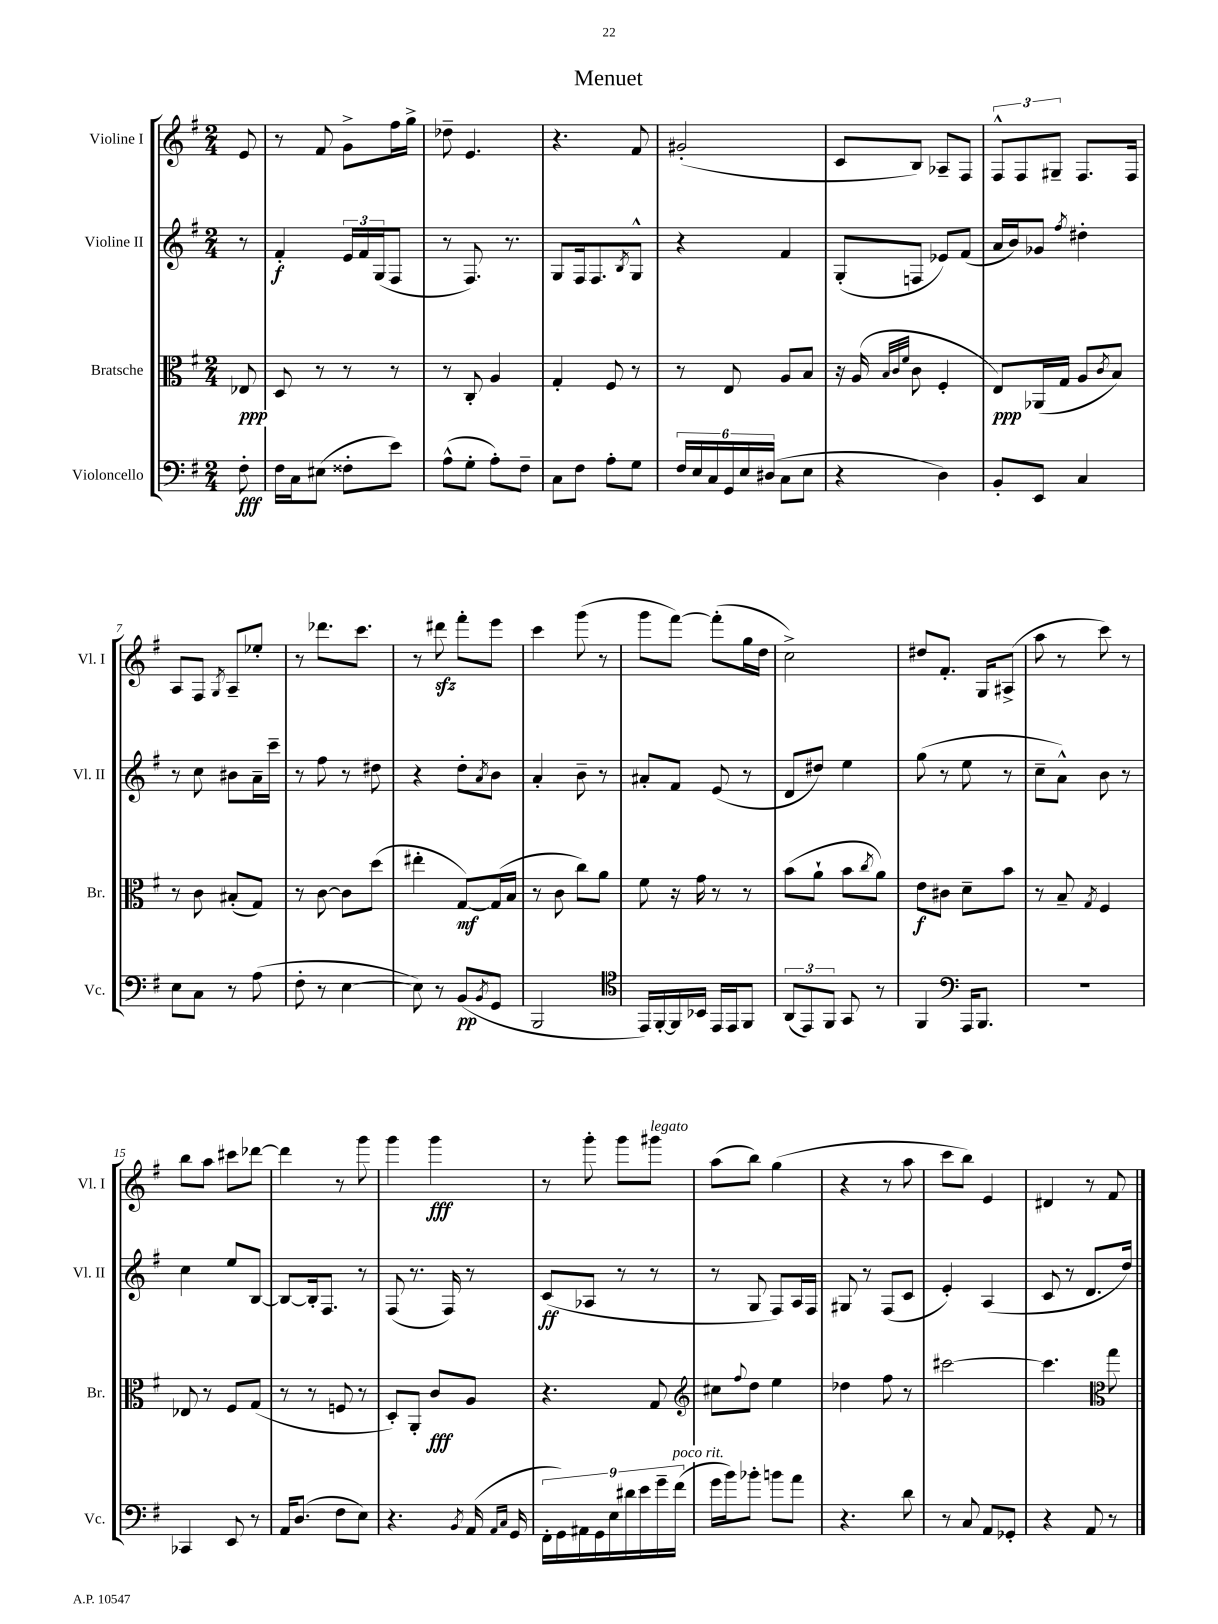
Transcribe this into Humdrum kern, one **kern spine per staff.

**kern	**dynam	**kern	**dynam	**kern	**dynam	**kern	**dynam
*part4	*part4	*part3	*part3	*part2	*part2	*part1	*part1
*staff4	*staff4	*staff3	*staff3	*staff2	*staff2	*staff1	*staff1
*I"Violoncello	*	*I"Bratsche	*	*I"Violine II	*	*I"Violine I	*
*I'Vc.	*	*I'Br.	*	*I'Vl. II	*	*I'Vl. I	*
*clefF4	*	*clefC3	*	*clefG2	*	*clefG2	*
*k[f#]	*	*k[f#]	*	*k[f#]	*	*k[f#]	*
*M2/4	*	*M2/4	*	*M2/4	*	*M2/4	*
=	=	=	=	=	=	=	=
8F#'\	fff	8E-X/	ppp	8r	.	8e/	.
=1	=1	=1	=1	=1	=1	=1	=1
16F#\LL	.	8D/	.	4f#'/	f	8r	.
16C\J	.	.	.	.	.	.	.
(8E#X\J	.	8r	.	.	.	8f#/	.
8F##X'\L	.	8r	.	24e/LL	.	8g^\L	.
.	.	.	.	24f#/	.	.	.
.	.	.	.	(24G/J	.	.	.
8e\J)	.	8r	.	8F#/J	.	16ff#\L	.
.	.	.	.	.	.	16gg^\JJ	.
=2	=2	=2	=2	=2	=2	=2	=2
(8A^^\L	.	8r	.	8r	.	8dd-X~\	.
8G'\J	.	8C'/	.	8.F#/)	.	4.e/	.
8A'\L)	.	4A/	.	.	.	.	.
.	.	.	.	8.r	.	.	.
8F#~\J	.	.	.	.	.	.	.
=3	=3	=3	=3	=3	=3	=3	=3
8C\L	.	4G'/	.	8G/L	.	4.r	.
8F#\J	.	.	.	16F#/k	.	.	.
.	.	.	.	8.F#/	.	.	.
8A'\L	.	8F#/	.	.	.	.	.
.	.	.	.	8qB/	.	.	.
8G\J	.	8r	.	8G^^/J	.	8f#/	.
=4	=4	=4	=4	=4	=4	=4	=4
24F#/LL	.	8r	.	4r	.	(2g#X'/	.
24E/	.	.	.	.	.	.	.
24C/	.	.	.	.	.	.	.
24GG/	.	8E/	.	.	.	.	.
24E/	.	.	.	.	.	.	.
(24D#X/JJ	.	.	.	.	.	.	.
8C\L	.	8A/L	.	4f#/	.	.	.
8E\J	.	8B/J	.	.	.	.	.
=5	=5	=5	=5	=5	=5	=5	=5
4r	.	16r	.	(8G'/L	.	8c/L	.
.	.	(16A/	.	.	.	.	.
.	.	32qqB/LLL	.	.	.	.	.
.	.	32qqc/	.	.	.	.	.
.	.	32qqf#/JJJ	.	.	.	.	.
.	.	8c\	.	8Fn/J	.	8B/J)	.
4D\)	.	4F#'/	.	8e-X/L)	.	8A-X~/L	.
.	.	.	.	(8f#/J	.	8F#/J	.
=6	=6	=6	=6	=6	=6	=6	=6
8BB'/L	.	8E/L)	ppp	16a/LL	.	12F#^^/L	.
.	.	.	.	16b/J)	.	.	.
.	.	.	.	.	.	12F#/	.
8EE/J	.	(16AA-X/L	.	8g-X/J	.	.	.
.	.	.	.	.	.	12G#X~/J	.
.	.	16G/JJ	.	.	.	.	.
.	.	.	.	8qff#/	.	.	.
4C/	.	8A/L	.	4dd#X'\	.	8.F#/L	.
.	.	8qc/	.	.	.	.	.
.	.	8B/J)	.	.	.	.	.
.	.	.	.	.	.	16F#/Jk	.
!!LO:LB:g=z
=7	=7	=7	=7	=7	=7	=7	=7
8E\L	.	8r	.	8r	.	8A/L	.
8C\J	.	8c\	.	8cc\	.	8F#/J	.
.	.	.	.	.	.	8qG/	.
8r	.	(8B#X'/L	.	8b#X\L	.	8A~/L	.
(8A\	.	8G/J)	.	16a~\L	.	8ee-X'/J	.
.	.	.	.	16ccc~\JJ	.	.	.
=8	=8	=8	=8	=8	=8	=8	=8
8F#'\	.	8r	.	8r	.	8r	.
8r	.	[8c\	.	8ff#\	.	8.ddd-X\L	.
[4E\	.	8c\L]	.	8r	.	.	.
.	.	.	.	.	.	8.ccc\J	.
.	.	(8dd\J	.	8dd#X\	.	.	.
=9	=9	=9	=9	=9	=9	=9	=9
8E\])	.	4ee#X'\	.	4r	.	8r	.
8r	.	.	.	.	.	8ddd#Xzz\	.
(8BB/L	pp	[8G/L)	mf	8dd'\L	.	8fff#'\L	.
8qBB/	.	.	.	8qa/	.	.	.
8GG/J	.	(16G/L]	.	8b\J	.	8eee\J	.
.	.	16B/JJ	.	.	.	.	.
=10	=10	=10	=10	=10	=10	=10	=10
2BBB/	.	8r	.	4a'/	.	4ccc\	.
.	.	8c\	.	.	.	.	.
.	.	8cc\L)	.	8b~\	.	(8ggg\	.
.	.	8a\J	.	8r	.	8r	.
=11	=11	=11	=11	=11	=11	=11	=11
*clefC4	*	*	*	*	*	*	*
16EE/LL)	.	8f#\	.	8a#X'/L	.	8ggg\L	.
[16FF#'/	.	.	.	.	.	.	.
16FF#/]	.	16r	.	8f#/J	.	[8fff#\J)	.
16BB-X/JJ	.	16g\	.	.	.	.	.
16EE/LL	.	8r	.	(8e/	.	(8fff#'\L]	.
16EE/J	.	.	.	.	.	.	.
8FF#/J	.	8r	.	8r	.	16gg\L	.
.	.	.	.	.	.	16dd\JJ	.
=12	=12	=12	=12	=12	=12	=12	=12
(12AA/L	.	(8b\L	.	8d/L	.	2cc^\)	.
12EE/)	.	.	.	.	.	.	.
.	.	8a`\J	.	8dd#X/J)	.	.	.
12FF#/J	.	.	.	.	.	.	.
8GG/	.	8b\L	.	4ee\	.	.	.
.	.	8qcc/	.	.	.	.	.
8r	.	8a\J)	.	.	.	.	.
=13	=13	=13	=13	=13	=13	=13	=13
4FF#/	.	8e\L	f	(8gg\	.	8dd#X/L	.
.	.	8c#X\J	.	8r	.	8.f#'/J	.
*clefF4	*	*	*	*	*	*	*
16AAA/KL	.	8d~\L	.	8ee\	.	.	.
8.BBB/J	.	.	.	.	.	16G/KL	.
.	.	8b\J	.	8r	.	(8A#X^/J	.
=14	=14	=14	=14	=14	=14	=14	=14
2r	.	8r	.	8cc~\L	.	8aa\	.
.	.	8B~/	.	8a^^\J)	.	8r	.
.	.	8qG/	.	.	.	.	.
.	.	4F#/	.	8b\	.	8ccc\)	.
.	.	.	.	8r	.	8r	.
!!LO:LB:g=z
=15	=15	=15	=15	=15	=15	=15	=15
4CC-X/	.	8E-X/	.	4cc\	.	8bb\L	.
.	.	8r	.	.	.	8aa\J	.
8EE/	.	8F#/L	.	8ee/L	.	8ccc#X\L	.
8r	.	(8G/J	.	[8B/J	.	[8ddd-X\J	.
=16	=16	=16	=16	=16	=16	=16	=16
16AA/KL	.	8r	.	8B/L_	.	4ddd-\]	.
(8.D/J	.	.	.	.	.	.	.
.	.	8r	.	16B'/k]	.	.	.
.	.	.	.	8.F#/J	.	.	.
8F#\L	.	8Fn/	.	.	.	8r	.
8E\J)	.	8r	.	8r	.	8ggg\	.
=17	=17	=17	=17	=17	=17	=17	=17
4.r	.	8D'/L)	.	(8F#/	.	4ggg\	.
.	.	8AA'/J	.	8.r	.	.	.
.	.	8c/L	fff	.	.	4ggg\	fff
.	.	.	.	16F#/)	.	.	.
8qBB/	.	.	.	.	.	.	.
(16AA/	.	8A/J	.	8r	.	.	.
16qqAA/LL	.	.	.	.	.	.	.
16qqC/JJ	.	.	.	.	.	.	.
16GG/	.	.	.	.	.	.	.
=18	=18	=18	=18	=18	=18	=18	=18
18FF#'\LL	.	4.r	.	(8c/L	ff	8r	.
18GG\)	.	.	.	.	.	.	.
18AA#X\	.	.	.	.	.	.	.
.	.	.	.	8A-X/J	.	8ggg'\	.
18GG\	.	.	.	.	.	.	.
18E\	.	.	.	.	.	.	.
.	.	.	.	8r	.	8ggg\L	.
18d#X\	.	.	.	.	.	.	.
18e\	.	.	.	.	.	.	.
!	!	!	!	!	!	!LO:TX:a:i:t=legato	!
.	.	8G/	.	8r	.	8ggg#X\J	.
18g~\	.	.	.	.	.	.	.
!LO:TX:a:i:t=poco rit.	!	!	!	!	!	!	!
(18f#\JJ	.	.	.	.	.	.	.
=19	=19	=19	=19	=19	=19	=19	=19
*	*	*clefG2	*	*	*	*	*
16g\LL	.	8cc#X\L	.	8r	.	(8aa\L	.
16b\J)	.	.	.	.	.	.	.
.	.	8qqff#/	.	.	.	.	.
8b-X'\J	.	8dd\J	.	8G/	.	8bb\J)	.
8bn\L	.	4ee\	.	8F#/L)	.	(4gg\	.
8a\J	.	.	.	16A/L	.	.	.
.	.	.	.	16F#/JJ	.	.	.
=20	=20	=20	=20	=20	=20	=20	=20
4.r	.	4dd-X\	.	8G#X/	.	4r	.
.	.	.	.	8r	.	.	.
.	.	8ff#\	.	(8F#/L	.	8r	.
8d\	.	8r	.	8c/J	.	8aa\	.
=21	=21	=21	=21	=21	=21	=21	=21
8r	.	[2ccc#X\	.	4e'/)	.	8ccc\L	.
8C/	.	.	.	.	.	8bb\J)	.
8AA/L	.	.	.	(4A/	.	4e/	.
8GG-X'/J	.	.	.	.	.	.	.
=22	=22	=22	=22	=22	=22	=22	=22
4r	.	4.ccc#\]	.	8c/	.	4d#X/	.
.	.	.	.	8r	.	.	.
8AA/	.	.	.	8.d/L	.	8r	.
*	*	*clefC3	*	*	*	*	*
8r	.	8gg\	.	.	.	8f#/	.
.	.	.	.	16dd/Jk)	.	.	.
==	==	==	==	==	==	==	==
*-	*-	*-	*-	*-	*-	*-	*-
